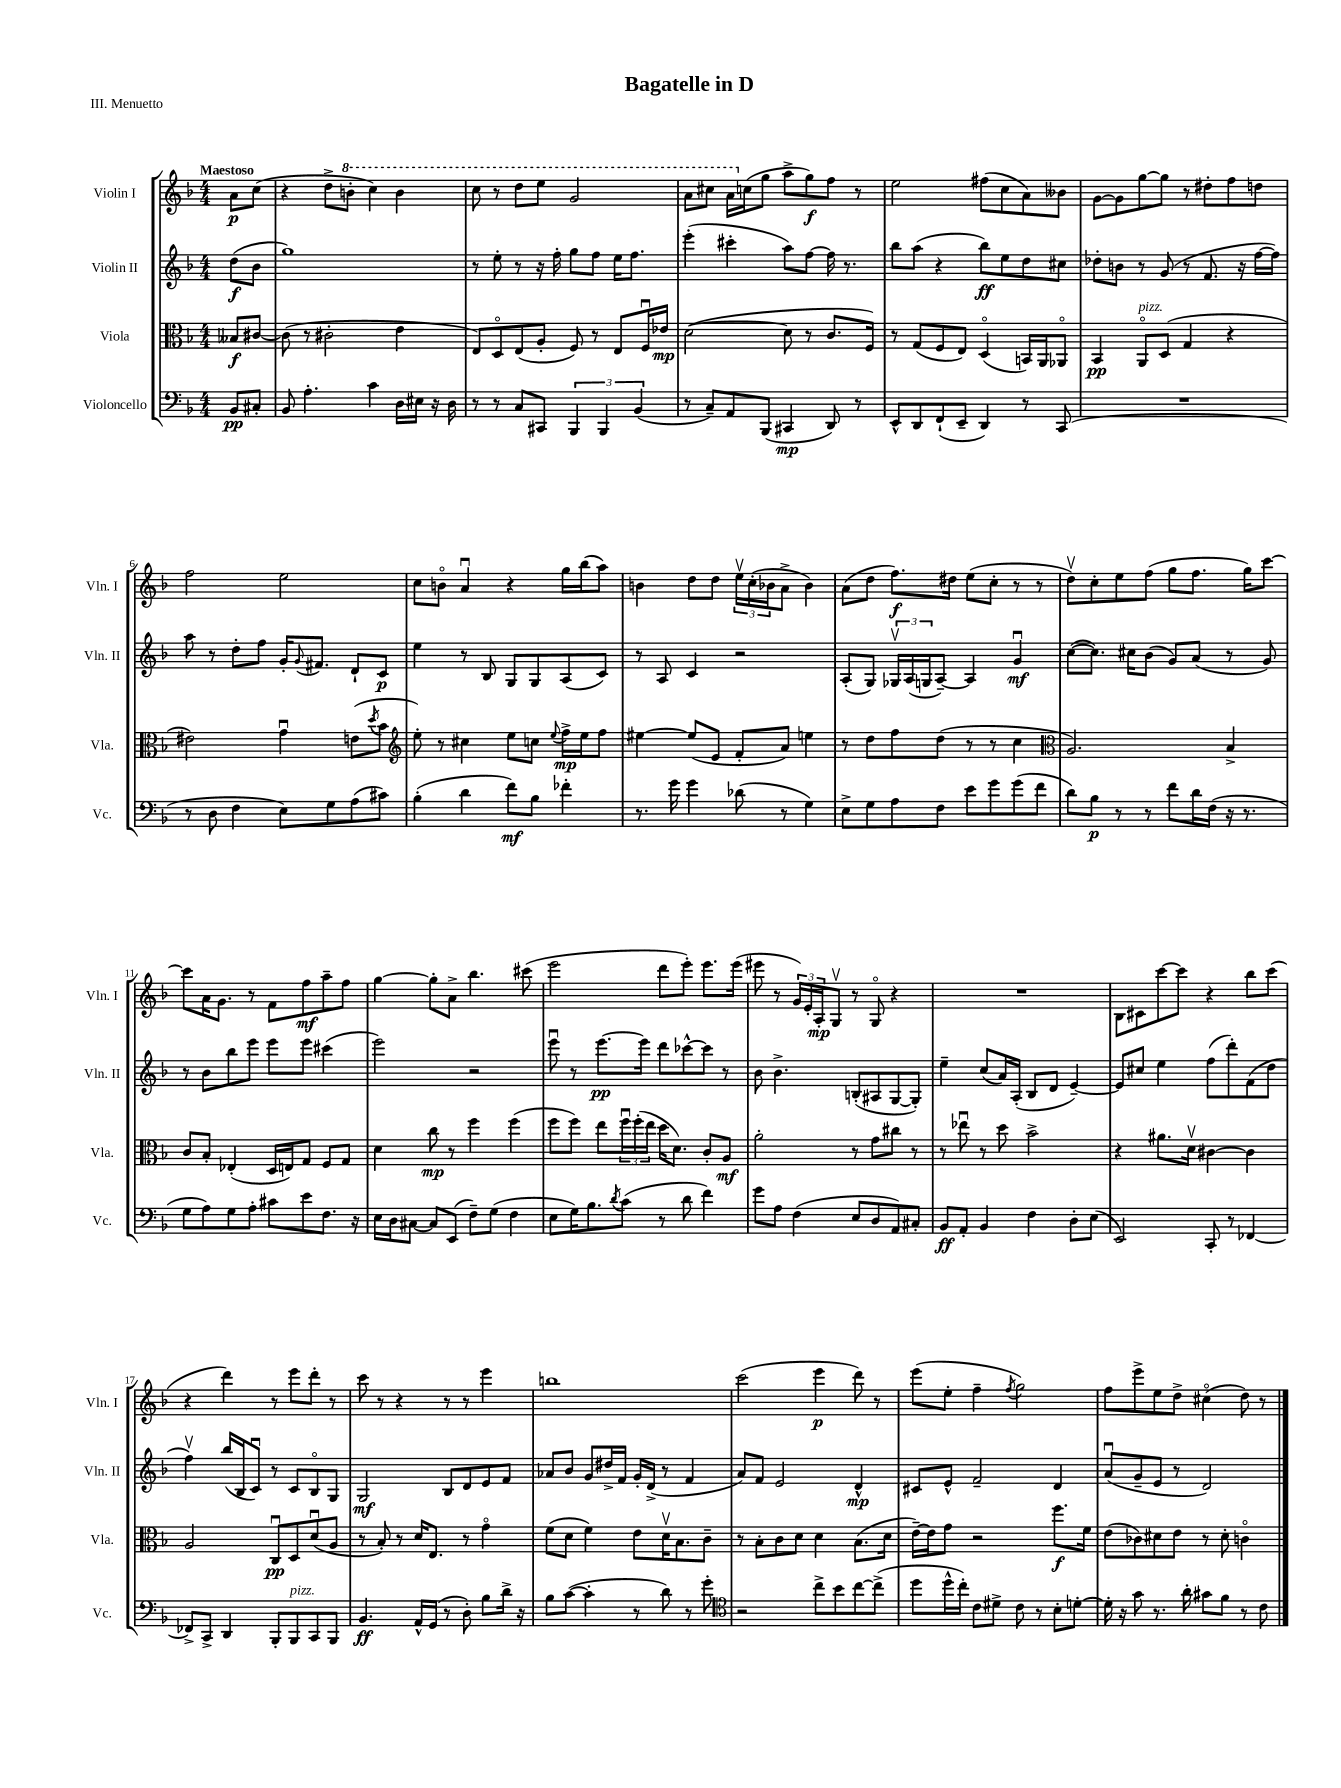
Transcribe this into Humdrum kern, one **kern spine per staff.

**kern	**kern	**kern	**kern
*staff4	*staff3	*staff2	*staff1
*clefF4	*clefC3	*clefG2	*clefG2
*k[b-]	*k[b-]	*k[b-]	*k[b-]
*M4/4	*M4/4	*M4/4	*M4/4
8BB-/L	8B--/L	(8dd\L	8a\L
8C#'/J	[8c#/J	8b-\J	(8cc\J
=	=	=	=
8BB-/	(8c#\]	1gg)	4r
4.A'\	8r	.	.
.	2c#'\	.	8dd^\L
.	.	.	8bb'\J
4c\	.	.	4ccc\)
16D\LL	4e\	.	4bb\
16E#\JJ	.	.	.
16r	.	.	.
16D\	.	.	.
=	=	=	=
8r	8E/L)	8r	8ccc\
8r	8Do/	8ee'\	8r
8C/L	(8E/	8r	8ddd\L
8CC#/J	8A'/J	16r	8eee\J
.	.	16ff'\	.
6BBB-/	8F/)	8gg\L	2gg/
.	8r	8ff\J	.
6BBB-/	.	.	.
.	8E/L	16ee\LK	.
.	.	8.ff\J	.
(6BB-/	.	.	.
.	16Fu/L	.	.
.	16e-/JJ	.	.
=	=	=	=
8r	([2d\	(4eee'\	8aa\L
8C~/L)	.	.	8ccc#\J
8AA/	.	4ccc#'\	16aa\LL
.	.	.	(16cc\J
(8BBB-/J	.	.	8gg\J
4CC#/	8d\]	8aa\L)	8aa^\L
.	8r	[8ff\J	8gg\)
8DD/)	8.c/L	16ff\]	8ff\J
.	.	8.r	.
8r	.	.	8r
.	16F/Jk)	.	.
=	=	=	=
8EE^^/L	8r	8bb-\L	2ee\
8DD/	(8G/L	(8aa\J	.
(8FF`/	8F/	4r	.
8EE~/J	8E/J)	.	.
4DD/)	(4Do/	8bb-\L)	(8ff#\L
.	.	8ee\	8cc\
8r	16BB/LL)	8dd\	8a\)
.	16AA/J	.	.
(8CC/	8AA-o/J	8cc#\J	8b--\J
=	=	=	=
1r	4BB-/	8dd-'\L	[8g\L
.	.	8b\J	8g\]
.	8AAo/L	8r	[8gg\
.	(8D/J	(8g/	8gg\]J
.	4G/	8r	8r
.	.	8.f/	8dd#'\L
.	4r	.	8ff\
.	.	16r	.
.	.	[16ff\LL	8dd\J
.	.	16ff\]JJ)	.
=	=	=	=
8r	2e#\)	8aa\	2ff\
8D\	.	8r	.
4F\	.	8dd'\L	.
.	.	8ff\J	.
8E\L)	4gu\	16g'/LK	2ee\
.	.	8qqg/	.
.	.	8.f#/J	.
8G\	.	.	.
(8A\	(8e\L	8d`/L	.
.	8qdd/	.	.
8c#\J)	8b-\J	8c/J	.
=	=	=	=
*	*clefG2	*	*
(4B-'\	8ee'\)	4ee\	8cc\L
.	8r	.	8bo\J
4d\	4cc#\	8r	4au/
.	.	8B-/	.
8f\L)	8ee\L	8G/L	4r
8B-\J	8cc\J	8G/	.
.	8qqee/	.	.
4f-'\	16ff^\LL	(8A/	16gg\LL
.	16ee\J	.	(16bb-\J
.	8ff\J	8c/J)	8aa\J)
=	=	=	=
8.r	[4ee#\	8r	4b\
.	.	8A/	.
16g\	.	.	.
4g\	(8ee#/]L	4c/	8dd\L
.	8e/J	.	8dd\J
(8d-\	8f'/L	2r	24eev\LL
.	.	.	(24cc'\
.	.	.	24b-\J
8r	8a/J)	.	8a^\J
4G\)	4ee\	.	4b-\)
=	=	=	=
8E^\L	8r	(8A'/L	(8a\L
8G\	8dd\L	8G/J)	8dd\J
8A\	8ff\	24G-v/LL	8.ff\L)
.	.	(24A/	.
.	.	24G/J	.
8F\J	(8dd\J	[8A~/J)	.
.	.	.	16dd#\Jk
8e\L	8r	4A/]	(8ee\L
8g\	8r	.	8cc'\J
(8g\	4cc\	4gu/	8r
8f\J	.	.	8r
=	=	=	=
*	*clefC3	*	*
8d\L)	2.A/)	([8cc\L	8ddv\L)
8B-\J	.	8.cc\]J)	8cc'\
8r	.	.	8ee\
.	.	16cc#\LK	.
8r	.	(8b-\J	(8ff\J
8f\L	.	8g/L)	8gg\L
16d\L	.	(8a/J	8.ff\J
(16F\JJ	.	.	.
16r	4B-^/	8r	.
8.r	.	.	16gg\LK)
.	.	8g/)	[8ccc\J
=	=	=	=
8G\L	8c/L	8r	8ccc\]L
8A\)	8B-'/J	8b-\L	16a\K
.	.	.	8.g\J
8G\	(4E-'/	8bb-\	.
8A'\J	.	8eee\J	8r
8c#\L	16D/LL	8eee\L	8f\L
.	16E/J)	.	.
8e\	8G/J	8eee\J	8ff\
8.F\J	8F/L	(4ccc#\	8aa~\
.	8G/J	.	8ff\J
16r	.	.	.
=	=	=	=
16E\LL	4d\	2eee\)	[4gg\
16D\J	.	.	.
[8C#\J	.	.	.
8C#/]L	8cc\	.	8gg'\]L
(8EE/J	8r	.	8a^\J
8F~\L)	4ff\	2r	4.bb-\
(8G\J	.	.	.
4F\	(4ff\	.	.
.	.	.	(8ccc#\
=	=	=	=
8E\L	8ff\L	8eeeu\	2eee\
16G\K)	8ff\J)	8r	.
8.B-\	.	.	.
.	8ee\L	[8.eee\L	.
8qd/	.	.	.
(8c\J	24ffu\L	.	.
.	(24ff'\	.	.
.	.	16eee\]Jk	.
.	24ee\JJ	.	.
8r	16dd\LK	8ddd\L	8ddd\L
.	8.d\J)	.	.
8d\	.	[8ccc-^^\	8eee'\J)
4f\)	8c'/L	8ccc-\]J	8.eee\L
.	8A/J	8r	.
.	.	.	(16eee\Jk
=	=	=	=
8g\L	2a'\	8b-\	8eee#\
8A\J	.	4.b-^\	8r
(4F\	.	.	24g/LL)
.	.	.	24e'/
.	.	.	24A'/J
.	.	.	8Gv/J
8E/L	8r	(8B'/L	8r
8D/	8g\L	8A#/	8Go/
8AA/)	8cc#\J	[8G/	4r
8C#'/J	8r	8G'/]J)	.
=	=	=	=
8BB-/L	8r	4ee~\	1r
8AA'/J	8ee-u\	.	.
4BB-/	8r	(8cc/L	.
.	8dd\	16a/L)	.
.	.	(16A'/JJ	.
4F\	2b-^\	8B-/L	.
.	.	8d/J	.
8D'\L	.	[4e~/)	.
(8E\J	.	.	.
=	=	=	=
2EE/)	4r	8e/]L	8B-\L
.	.	8cc#/J	8c#\
.	8.a#\L	4ee\	[8ccc\
.	.	.	8ccc\]J
.	16dv\Jk	.	.
8CC'/	[4c#\	(8ff\L	4r
8r	.	8ddd'\)	.
[4FF-/	4c#\]	(8f\	8bb-\L
.	.	8dd\J	(8ccc\J
=	=	=	=
8FF-^/]L	2A/	4ffv\)	4r
8CC^/J	.	.	.
4DD/	.	(16bb-/LL	4ddd\)
.	.	16B-/J	.
.	.	8cu/J)	.
8BBB-'/L	8Cu/L	8r	8r
8BBB-/	8D/	8c/L	8eee\L
8CC/	(8du/	8B-o/	8ddd'\J
8BBB-/J	8A/J	8G/J	8r
=	=	=	=
4.BB-/	8r	2G/	8ccc\
.	8B-'/)	.	8r
.	8r	.	4r
16AA^^/LL	16d/LK	.	.
(16GG/JJ	8.E/J	.	.
8r	.	8B-/L	8r
8D'\)	8r	8d/	8r
8B-\L	4go\	8e/	4eee\
16d^\Jk	.	8f/J	.
16r	.	.	.
=	=	=	=
8B-\L	(8f\L	8a-/L	1bb
([8c\J	8d\J	8b-/J	.
4c'\]	4f\)	8g/L	.
.	.	16dd#^/L	.
.	.	16f/JJ	.
8r	8e\L	16g'/LL	.
.	.	(16d^/JJ	.
8d\)	16dv\K	8r	.
.	8.B-\	.	.
8r	.	4f/	.
8g'\	8c~\J	.	.
=	=	=	=
*clefC4	*	*	*
2r	8r	8a/L)	(2ccc\
.	8B-'\L	8f/J	.
.	8c\	2e/	.
.	8d\J	.	.
8cc^\L	4d\	.	4eee\
8b-\	.	.	.
[8cc\	(8.B-\L	4d^^/	8ddd\)
(8cc^\]J	.	.	8r
.	16d\Jk	.	.
=	=	=	=
8dd\L	[16e~\LL)	8c#/L	(8eee\L
.	16e\]J	.	.
16dd^^\L	8g\J	8e^^/J	8ee'\J
16cc'\JJ)	.	.	.
8c\L	2r	2f~/	4ff~\
8d#^\J	.	.	.
.	.	.	8qff/
8c\	.	.	2gg\)
8r	.	.	.
8B-'\L	8.ff\L	4d/	.
[8d'\J	.	.	.
.	16f\Jk	.	.
=	=	=	=
16d'\]	(8e\L	(8au/L	8ff\L
16r	.	.	.
8g\	8c-\)	8g~/	8eee^\
8.r	8d#\	8e/J	8ee\
.	8e\J	8r	8dd^\J
16a'\	.	.	.
8g#\L	8r	2d/)	(4cc#o\
8f\J	8d#'\	.	.
8r	4co\	.	8dd\)
8c\	.	.	8r
==	==	==	==
*-	*-	*-	*-
